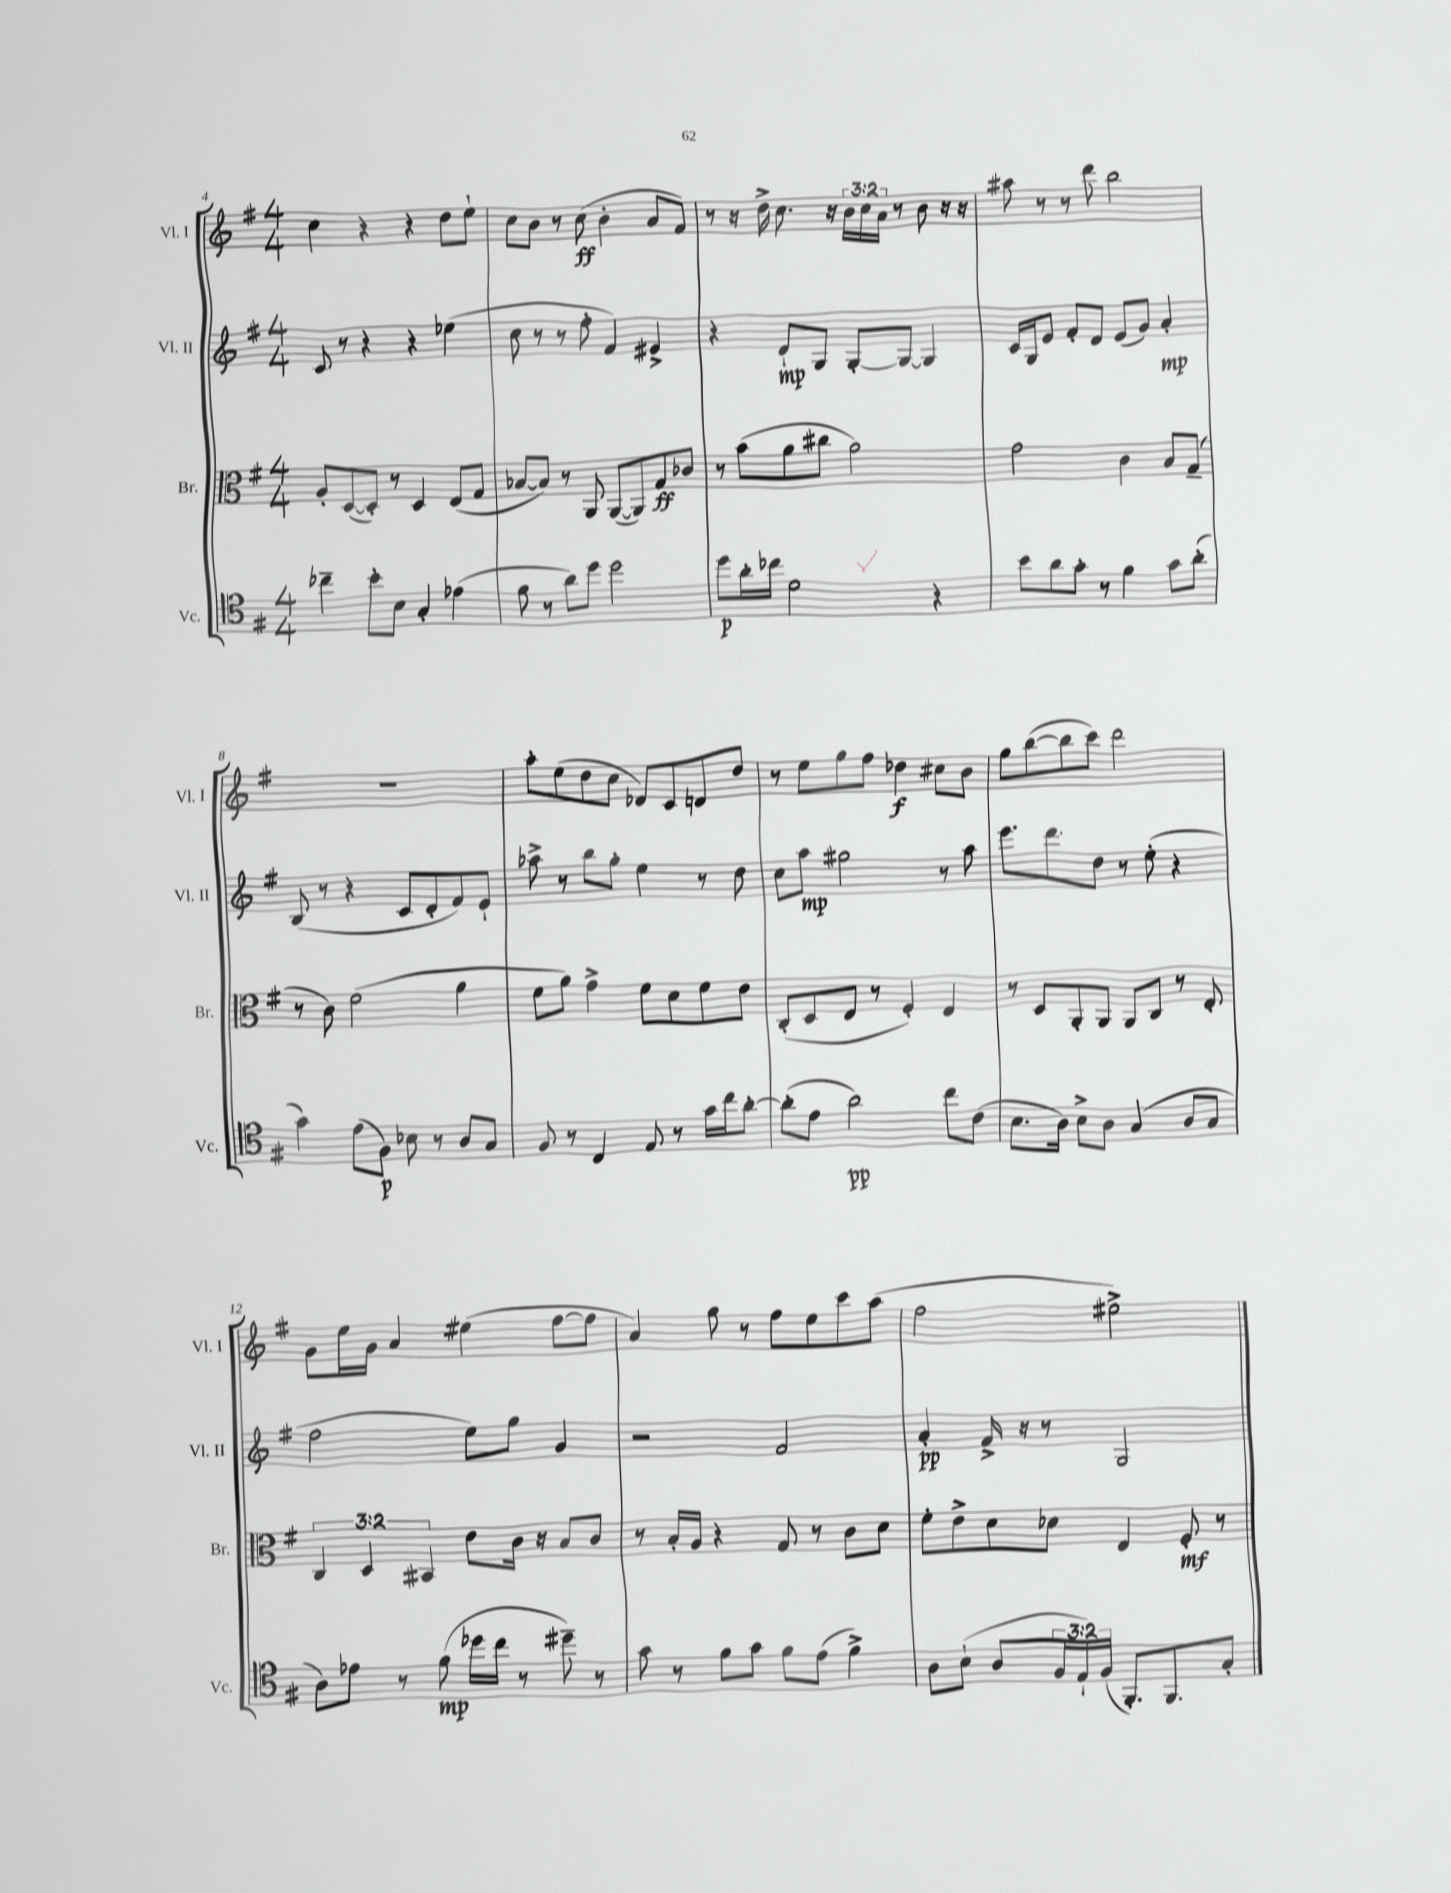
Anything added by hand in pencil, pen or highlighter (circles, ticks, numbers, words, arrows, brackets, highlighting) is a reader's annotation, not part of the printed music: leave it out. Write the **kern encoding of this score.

**kern	**kern	**kern	**kern
*staff4	*staff3	*staff2	*staff1
*clefC4	*clefC3	*clefG2	*clefG2
*k[f#]	*k[f#]	*k[f#]	*k[f#]
*M4/4	*M4/4	*M4/4	*M4/4
4cc-~	8A'	8c	4cc
.	([8D	8r	.
8b'	8D'])	4r	4r
8B	8r	.	.
4G'	4D	4r	4r
(4e-	(8E	(4ee-	8dd
.	8G	.	8ee`
=	=	=	=
8f#	[8B-	8cc	8cc
8r	8B-])	8r	8b
8a)	8r	8r	8r
8dd	8AA	8ff#'	(8cc
2dd	([8AA	4f#)	4b'
.	8AA])	.	.
.	8G	4e#^	8a
.	8c-	.	8f#)
=	=	=	=
8dd	8r	4r	8r
16a'	(8b	.	16r
16cc-	.	.	16dd^
2d	8a	8d`	8.cc
.	8cc#	8G	.
.	.	.	16r
.	2a)	[8G'	24b
.	.	.	24cc
.	.	.	24a
.	.	8G_	8r
4r	.	4G]	8b
.	.	.	16r
.	.	.	16r
=	=	=	=
8b	2g	16c	8aa#
.	.	16G	.
8a	.	8e	8r
8g'	.	8f#'	8r
8r	.	8d	8ddd
4f#	4c	(8e	2bb
.	.	8g)	.
8g	8B	4a'	.
(8a'	(8G~	.	.
=	=	=	=
4g)	8r	(8B	1r
.	8c)	8r	.
(8e	(2f#	4r	.
8F#)	.	.	.
8B-	.	8c	.
8r	.	8d'	.
8A	4a	8f#)	.
8G	.	8e`	.
=	=	=	=
8F#	8f#	8aa-^	8aa'
8r	8a)	8r	(8ee
4C	4g^	8bb	8dd
.	.	8gg'	8cc
8E	8f#	4ee	8d-)
8r	8d	.	8c
16g	8f#	8r	8d
16cc	.	.	.
[8a'	8e	8dd	8dd
=	=	=	=
(8a']	(8C'	8cc	8r
8e	8D	8aa	8ee
2a)	8E	2gg#	8gg
.	8r	.	8ff#
.	4F#')	.	4dd-
8cc	4E	8r	8cc#
(8c	.	8aa	8b
=	=	=	=
8.B	8r	8.eee	8gg
.	8D	.	([8bb
16A)	.	8.ddd	.
8B^	8AA'	.	8bb]
8A	8AA	8dd	8ccc)
(4G	8AA	8r	2ddd
.	8C	(8ee'	.
8A	8r	4r	.
8G	8E'	.	.
=	=	=	=
8A)	6C	2ff#	8g
8e-	.	.	16ee
.	6D	.	.
.	.	.	16g
8r	.	.	4a
.	6BB#	.	.
(8f#	.	.	.
16dd-	8e	8ee)	(4ee#
16cc	.	.	.
8r	16c	8gg	.
.	16r	.	.
8dd#~)	8B	4g	[8ff#
8r	8c	.	8ff#]
=	=	=	=
8g	8r	2r	4a)
8r	16B'	.	.
.	16A	.	.
8f#	4r	.	8gg
8g	.	.	8r
8f#	8G	2f#	8ff#
(8e	8r	.	8ee
4f#^)	8c	.	8ccc
.	8d	.	(8aa
=	=	=	=
8A	8f#'	4a'	2ff#
(8B`	8e^	.	.
8A	8d	16f#^	.
.	.	16r	.
24F#	8d-	8r	.
24E`)	.	.	.
(24F#	.	.	.
8.FF#')	4E	2G	2ee#^)
8.FF#	.	.	.
.	8F#'	.	.
8G'	8r	.	.
==	==	==	==
*-	*-	*-	*-
